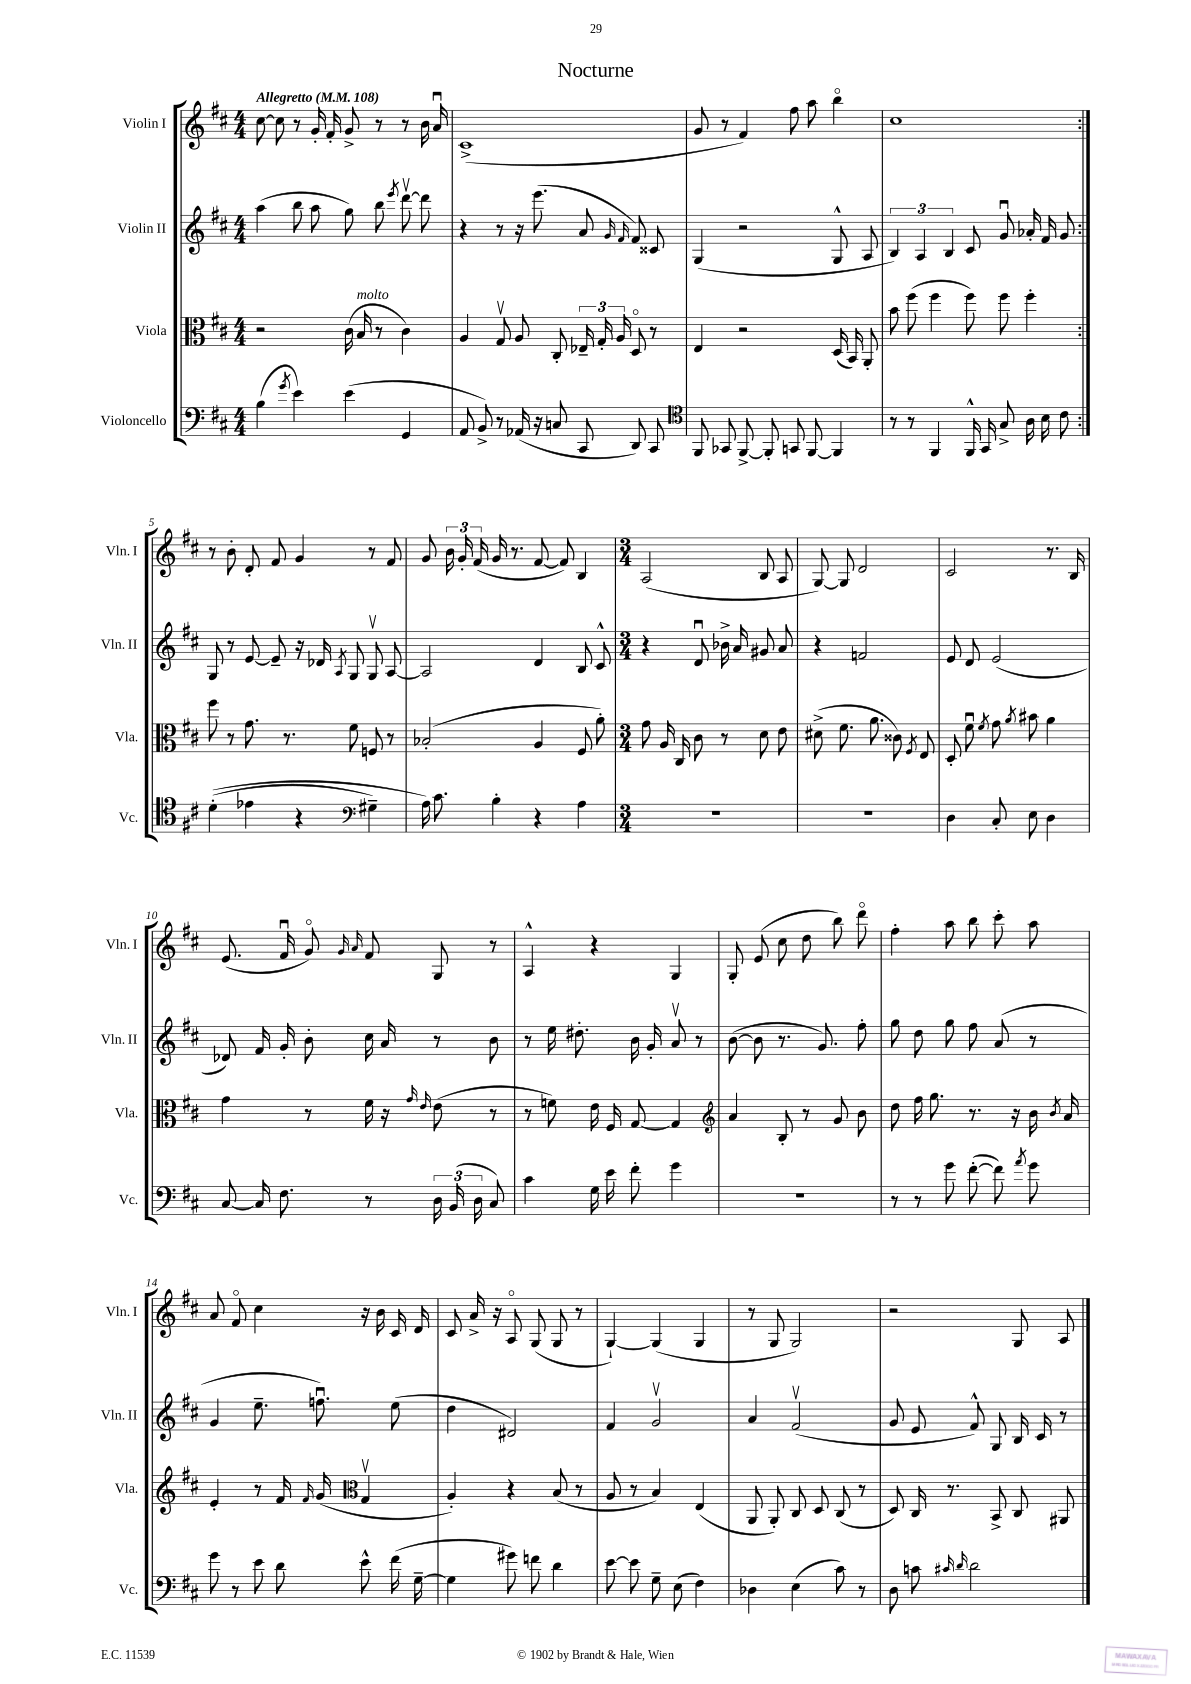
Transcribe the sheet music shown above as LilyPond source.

\header { title = "Nocturne" }
<<
\new StaffGroup <<
\new Staff = "s0" \with { instrumentName = "Violin I" shortInstrumentName = "Vln. I" } {
    \clef treble \key d \major \numericTimeSignature \time 4/4 \tempo "Allegretto" 4 = 108
    \autoBeamOff \repeat volta 2 { cis''8~ cis''8 r8 g'16-. fis'16-. g'8-> r8 r8 b'16 a'16\downbow |
    cis'1->( |
    g'8 r8 fis'4) fis''8 a''8 b''4\flageolet |
    cis''1 | }
    r8 b'8-. d'8-. fis'8 g'4 r8 fis'8 |
    g'8 \tuplet 3/2 { b'16 g'16-. fis'16( } g'16 r8. fis'8~ fis'8) b4 |
    \numericTimeSignature \time 3/4 a2( b8 a8 |
    g8~) g8 d'2 |
    cis'2 r8. b16 |
    e'8.( fis'16\downbow g'8\flageolet) \grace { g'16 a'16 } fis'8 g8 r8 |
    a4-^ r4 g4 |
    g8-. e'8( cis''8 d''8 b''8) d'''8\flageolet |
    fis''4-. a''8 b''8 cis'''8-. a''8 |
    a'8 fis'8\flageolet cis''4 r16 b'16 cis'16 d'16 |
    cis'8 a'16-> r16 a8\flageolet g8( g8 r8 |
    g4~-!) g4( g4 |
    r8 g8 g2) |
    r2 g8 a8 \bar "|." |
}
\new Staff = "s1" \with { instrumentName = "Violin II" shortInstrumentName = "Vln. II" } {
    \clef treble \key d \major \numericTimeSignature \time 4/4
    \autoBeamOff \repeat volta 2 { a''4( b''8 a''8 g''8) b''8 \acciaccatura { e'''8 } d'''8~\upbow d'''8 |
    r4 r8 r16 e'''8.( a'8 \grace { g'16 fis'16 } fis'8) cisis'8 |
    g4( r2 g8-^ a8 |
    \tuplet 3/2 { b4) a4 b4 } cis'8 g'8\downbow aes'16-. fis'16 g'8 | }
    g8 r8 e'8~ e'8-- r16 des'16 \acciaccatura { a8 } g8 g8\upbow a8~ |
    a2 d'4 b8 cis'8-^ |
    \numericTimeSignature \time 3/4 r4 d'8\downbow bes'16-> a'16 gis'8 a'8 |
    r4 f'2 |
    e'8 d'8 e'2( |
    des'8) fis'16 g'16-. b'8-. cis''16 a'16 r8 b'8 |
    r8 e''16 dis''8.-. b'16 g'16-. a'8\upbow r8 |
    b'8~( b'8 r8. g'8.) fis''8-. |
    g''8 d''8 g''8 fis''8 a'8( r8 |
    g'4 e''8.-- f''8.\downbow) e''8( |
    d''4 dis'2) |
    fis'4 g'2\upbow |
    a'4 fis'2\upbow( |
    g'8 e'8 fis'8-^) g8 b16 cis'16 r8 \bar "|." |
}
\new Staff = "s2" \with { instrumentName = "Viola" shortInstrumentName = "Vla." } {
    \clef alto \key d \major \numericTimeSignature \time 4/4
    \autoBeamOff \repeat volta 2 { r2 cis'16( b16^\markup { \italic "molto" } r8 cis'4) |
    a4 g8\upbow a8 cis8-. \tuplet 3/2 { ees16-- g16-. a16 } d8\flageolet r8 |
    e4 r2 d16( b,16) a,8-. |
    b'8 fis''8( fis''4 fis''8) fis''8 fis''4-. | }
    fis''8 r8 g'8. r8. fis'8 f8 r8 |
    bes2-.( a4 fis8 a'8-.) |
    \numericTimeSignature \time 3/4 g'8 a16 cis16 cis'8 r8 d'8 e'8 |
    dis'8->( fis'8. a'8. cisis'8) \acciaccatura { fis8 } e8 |
    d8-. fis'8\downbow \acciaccatura { fis'8 } g'8 \acciaccatura { a'8 } bis'8 a'4 |
    g'4 r8 fis'16 r16 \grace { g'16 e'16 } e'8( r8 |
    r8 f'8) e'16 fis16 g8~ g4 |
    \clef treble a'4 b8-. r8 g'8 b'8 |
    d''8 fis''16 g''8. r8. r16 b'16 \acciaccatura { b'8 } a'16 |
    e'4-. r8 fis'16 \grace { fis'16 } g'16( \clef alto g4\upbow |
    a4-.) r4 b8( r8 |
    a8 r8 b4) e4( |
    a,8 a,8-.) cis8 d8 cis8( r8 |
    d8) cis16 r8. b,8-> cis8 ais,8 \bar "|." |
}
\new Staff = "s3" \with { instrumentName = "Violoncello" shortInstrumentName = "Vc." } {
    \clef bass \key d \major \numericTimeSignature \time 4/4
    \autoBeamOff \repeat volta 2 { b4( \acciaccatura { g'8 } e'4) e'4( g,4 |
    a,8 b,8->) r8 aes,16( r16 c8 cis,8 d,8) cis,8 |
    \clef tenor fis,8 ges,8 fis,8~-> fis,8-. g,8 fis,8~ fis,4 |
    r8 r8 fis,4 fis,16-^ g,16 g8-> a16 b16 cis'8 | }
    d'4-.(\( ees'4 r4 \clef bass gis4--) |
    a16\) cis'8. b4-. r4 a4 |
    \numericTimeSignature \time 3/4 R2. |
    R2. |
    d4 cis8-. e8 d4 |
    cis8~ cis16 fis8. r8 \tuplet 3/2 { d16 b,16( d16 } cis8) |
    cis'4 g16 e'16 fis'8-. g'4 |
    R2. |
    r8 r8 g'8 fis'8~-.( fis'8) \acciaccatura { a'8 } g'8 |
    g'8 r8 e'8 d'8 e'8-^ fis'16( g16~-- |
    g4 gis'8) f'8 d'4 |
    e'8~ e'8 g8-- e8( fis4) |
    des4 e4( cis'8) r8 |
    d8 c'8 \grace { cis'16 d'16 } d'2 \bar "|." |
}
>>
>>
